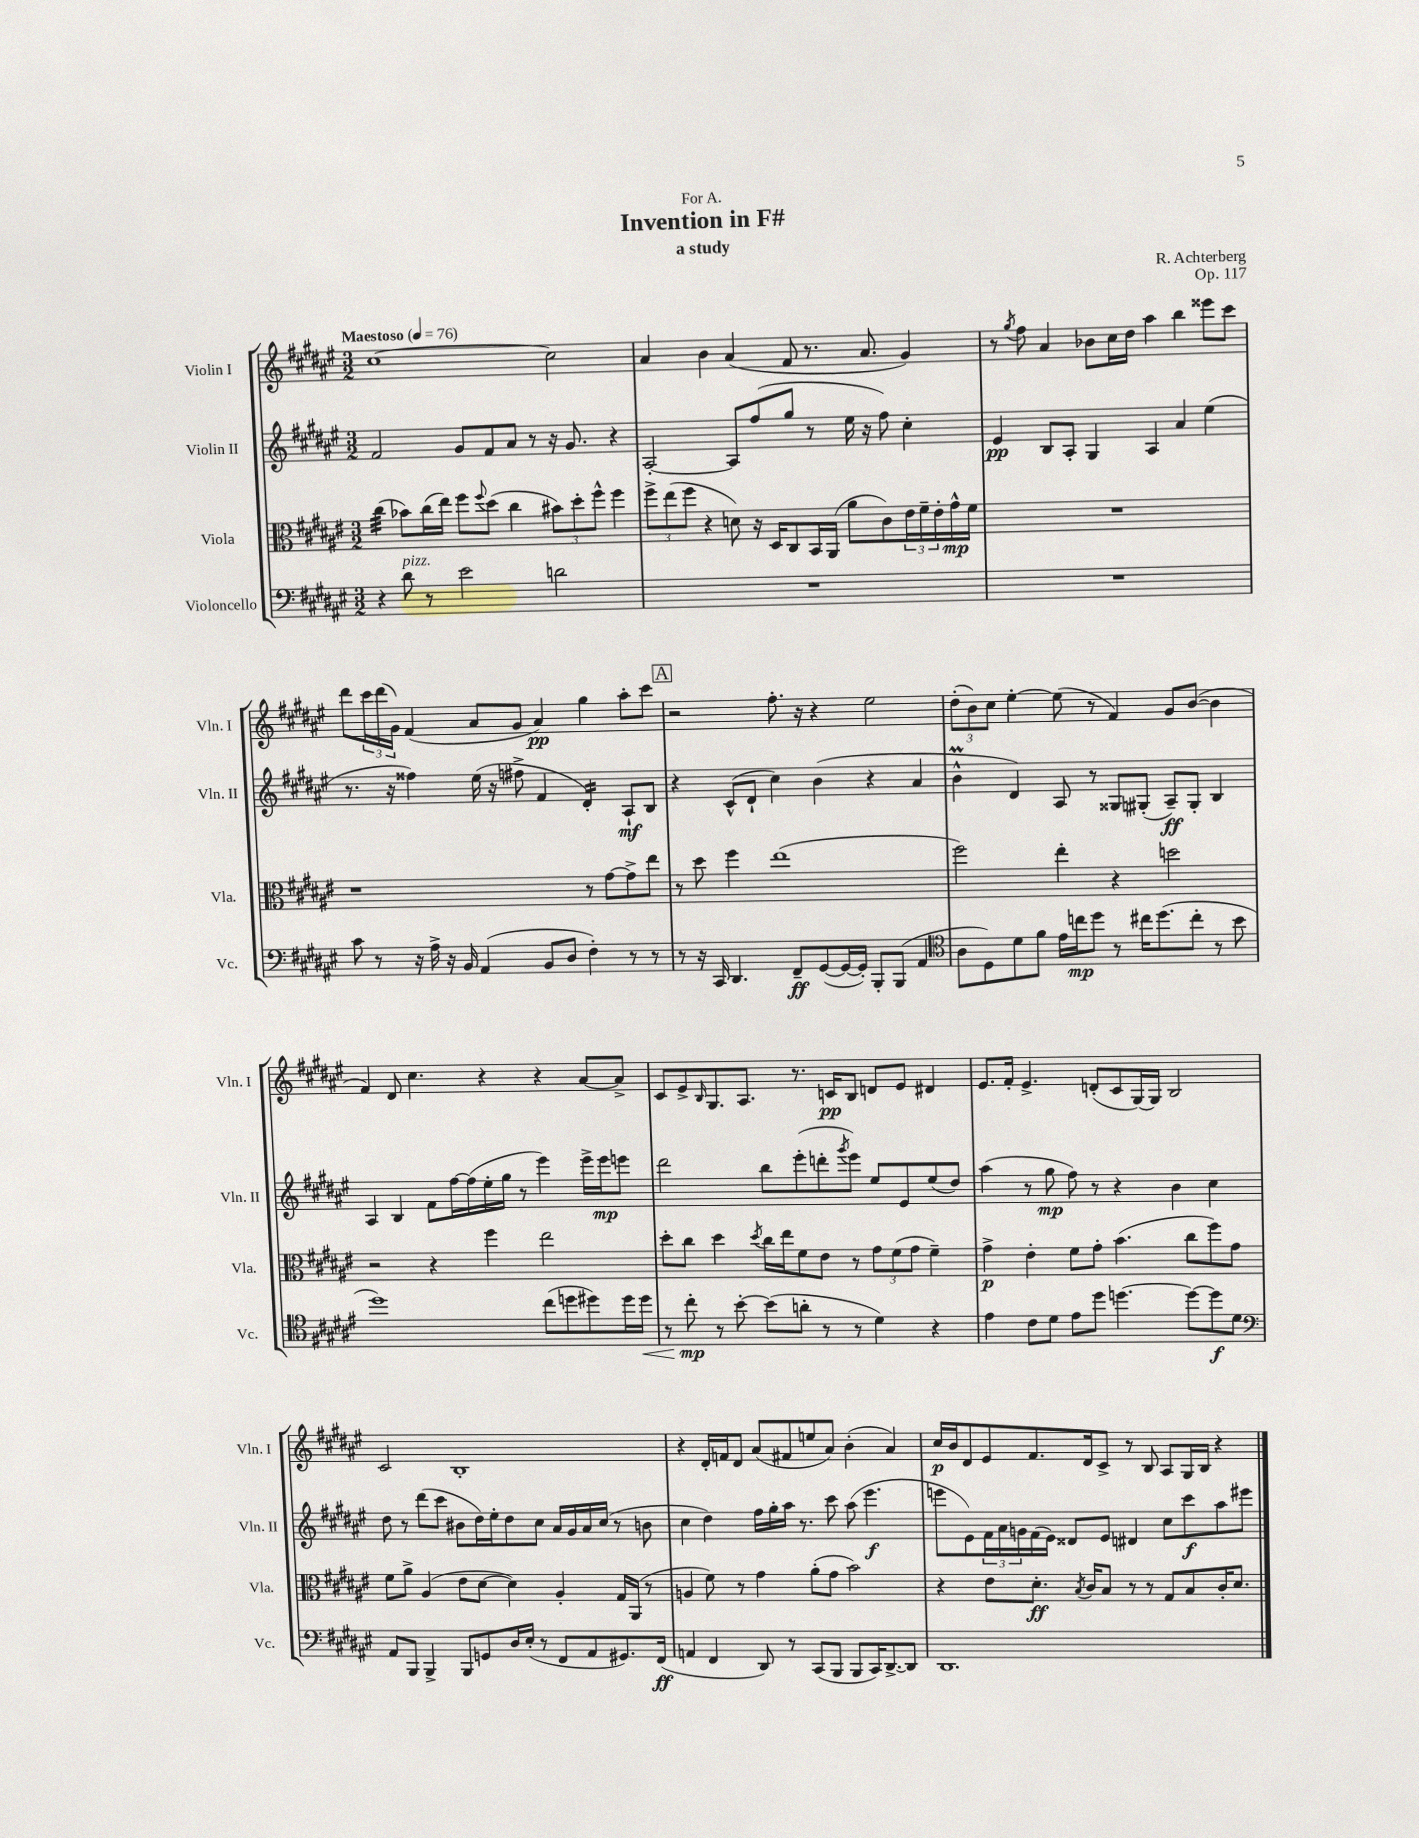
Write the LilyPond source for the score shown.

\header { title = "Invention in F#" composer = "R. Achterberg" subtitle = "a study" dedication = "For A." opus = "Op. 117" }
<<
\new StaffGroup <<
\new Staff = "s0" \with { instrumentName = "Violin I" shortInstrumentName = "Vln. I" } {
    \clef treble \key fis \major \numericTimeSignature \time 3/2 \tempo "Maestoso" 4 = 76
    cis''1~ cis''2 |
    ais'4 b'4 ais'4( fis'8 r8. ais'8. gis'4) |
    r8 \acciaccatura { gis''8 } fis''8 ais'4 bes'8 cis''16 dis''16 ais''4 b''4 eisis'''8 cis'''8 |
    dis'''8 \tuplet 3/2 { cis'''16 dis'''16( gis'16) } fis'4( ais'8 gis'8 ais'4\pp) gis''4 ais''8-. cis'''8 |
    \mark \markup { \box "A" } r2 fis''8.-. r16 r4 eis''2 |
    \tuplet 3/2 { dis''8-.( b'8) cis''8 } eis''4~-. eis''8( r8 fis'4) gis'8 b'8~( b'4 |
    fis'4) dis'8 cis''4. r4 r4 ais'8~ ais'8-> |
    cis'8 eis'8-> \grace { b16 } gis8. ais8. r8. c'16\pp b8 d'8 eis'8 dis'4 |
    eis'8. fis'16-. eis'4.-> d'8-.( cis'8 gis16~) gis16 b2 |
    cis'2 b1-. |
    r4 dis'16-. f'16 dis'8 ais'8( fis'8 e''8 ais'8) b'4-.( ais'4) |
    cis''16\p b'16 dis'8 eis'8 fis'8. dis'16 cis'8-> r8 b8 ais8 gis16 b16 r4 \bar "|." |
}
\new Staff = "s1" \with { instrumentName = "Violin II" shortInstrumentName = "Vln. II" } {
    \clef treble \key fis \major \numericTimeSignature \time 3/2
    fis'2 gis'8 fis'8 ais'8 r8 r16 gis'8. r4 |
    ais2~-. ais8 fis''8( gis''8 r8 eis''16 r16 fis''8) cis''4-. |
    eis'4\pp b8 ais8-. gis4 ais4 ais'4 eis''4( |
    r8. r16 fisis''4) eis''16( r16 fis''8-> fis'4 dis'4:16-.) ais8-!\mf b8 |
    \mark \markup { \box "A" } r4 cis'8-^( dis'8-! cis''4) b'4( r4 ais'4 |
    b'4-^\prall dis'4) ais8 r8 gisis8 gis8-.( ais8--\ff) gis8-. b4 |
    ais4 b4 fis'8 fis''16~ fis''16( eis''16-. gis''16 r8 eis'''4) eis'''16-> eis'''16\mp e'''8 |
    dis'''2 b''8 eis'''8-.( d'''8-. \acciaccatura { gis'''8 } eis'''8) eis''8 eis'8 eis''8( dis''8) |
    ais''4( r8 gis''8\mp fis''8) r8 r4 b'4 cis''4 |
    dis''8 r8 dis'''8( cis'''8 bis'8 dis''16) eis''16-. dis''8 cis''8 ais'16 gis'16 ais'16 cis''16( r8 b'8 |
    cis''4 dis''4) fis''16 gis''16-. ais''16 r8. cis'''8 ais''8( eis'''4.\f |
    e'''8 eis'8) \tuplet 3/2 { fis'16 ais'16 g'16 } fis'16( eis'16) disis'8 eis'8 dis'4 cis''8 cis'''8\f ais''8 eis'''8 \bar "|." |
}
\new Staff = "s2" \with { instrumentName = "Viola" shortInstrumentName = "Vla." } {
    \clef alto \key fis \major \numericTimeSignature \time 3/2
    cis''4:32( bes'8) cis''16( eis''16) fis''8 \appoggiatura { fis''8 } dis''8( cis''4 \tuplet 3/2 { bis'8) dis''8-. fis''8-^ } fis''4 |
    \tuplet 3/2 { fis''8-> eis''8( fis''8 } r4 d'8) r16 dis16 cis8 b,16 ais,16( ais'8 cis'8) \tuplet 3/2 { eis'16 fis'16-- eis'16-. } gis'16-^\mp fis'16 |
    R1. |
    r1 r8 gis'8~ gis'8-> eis''8 |
    \mark \markup { \box "A" } r8 dis''8 fis''4 eis''1( |
    fis''2) eis''4-. r4 d''2 |
    r2 r4 fis''4 eis''2 |
    dis''8-. cis''8 dis''4 \acciaccatura { dis''8 } cis''16 eis''16 fis'8 eis'8 r8 \tuplet 3/2 { gis'8 fis'8( gis'8 } fis'4--) |
    gis'4->\p eis'4-. fis'8 gis'8-. b'4.( cis''8 fis''8) gis'8 |
    fis'8 ais'8-> ais4( eis'8 dis'8~ dis'4) ais4-. gis16 ais,16( r8 |
    a4 fis'8) r8 gis'4 ais'8-.( gis'8 b'2) |
    r4 eis'8 dis'8.-.\ff \acciaccatura { b8 } cis'16 b8 r8 r8 gis8 b8 cis'16-. dis'8. \bar "|." |
}
\new Staff = "s3" \with { instrumentName = "Violoncello" shortInstrumentName = "Vc." } {
    \clef bass \key fis \major \numericTimeSignature \time 3/2
    r4 dis'8^\markup { \italic "pizz." } r8 eis'2 d'2 |
    R1. |
    R1. |
    cis'8 r8 r16 ais16-> r16 b,16 ais,4( b,8 dis8 fis4-.) r8 r8 |
    \mark \markup { \box "A" } r8 r16 cis,16 dis,4. fis,8--\ff gis,8~( gis,16~ gis,16-.) b,,8-. b,,8( ais,4 |
    \clef tenor ais8 dis8) dis'8 fis'8 eis'16 c''16\mp dis''8 r8 cis''16 dis''8.( cis''8-. r8 b'8 |
    dis''1) cis''8( d''8 dis''8) dis''16 dis''16\< |
    r8 cis''8-.\mp\! r8 b'8~-. b'8( a'8-. r8 r8 dis'4) r4 |
    eis'4 cis'8 dis'8 eis'8 dis''8 d''4.~ d''8~ d''8\f dis'8 |
    \clef bass ais,8 b,,8 b,,4-> b,,8 g,8 dis16 eis16-.( r8 fis,8 ais,8 gis,8.) fis,16\ff( |
    a,4 fis,4 dis,8) r8 cis,8( b,,8 b,,8 cis,16) dis,8.~-> dis,8 |
    dis,1. \bar "|." |
}
>>
>>
\layout { \context { \Score \remove "Bar_number_engraver" } }
